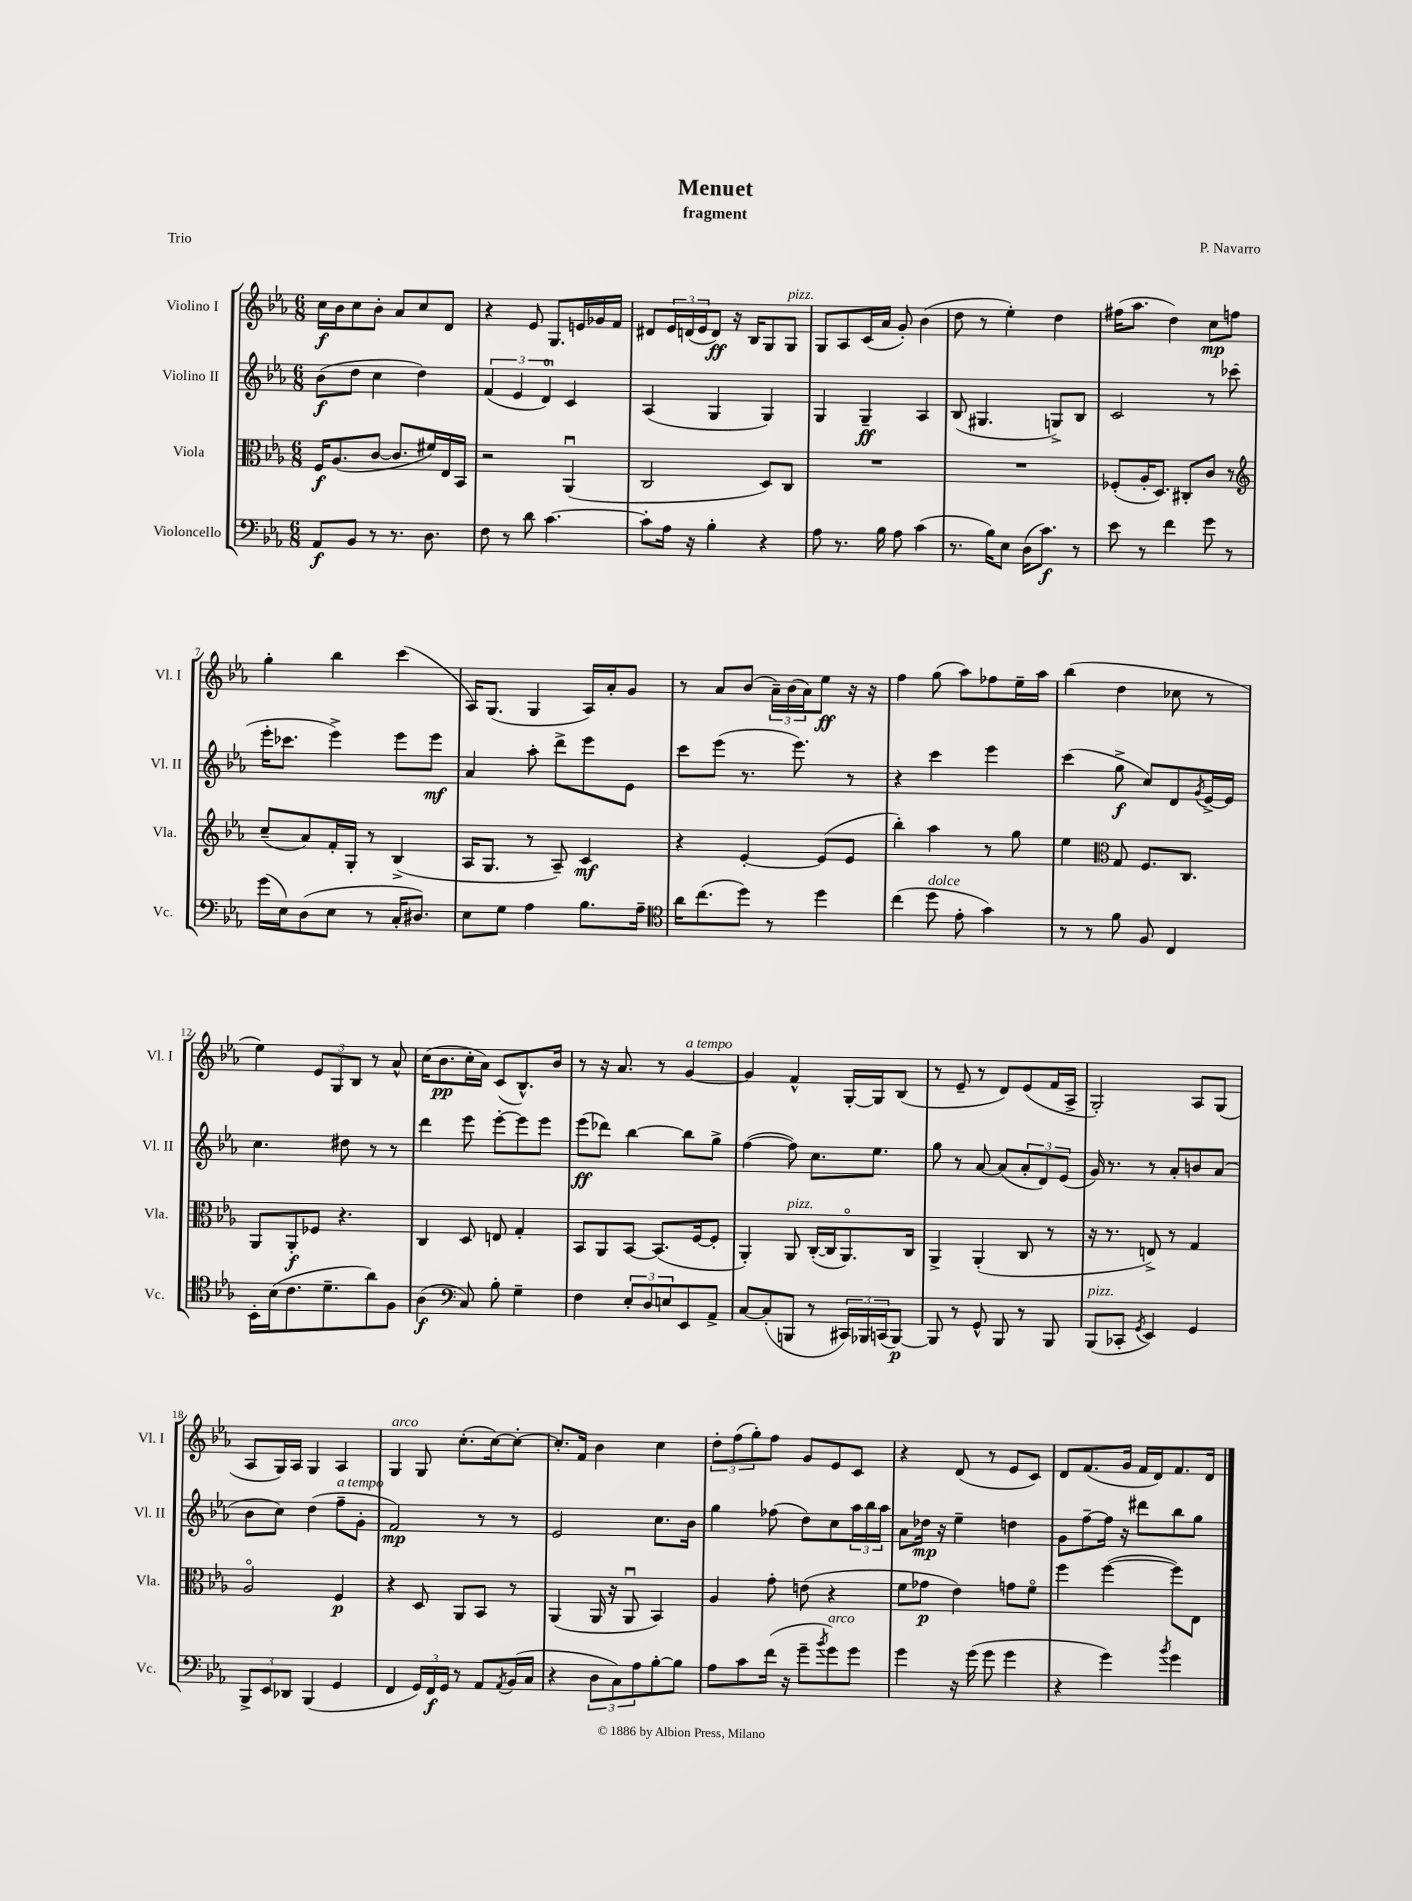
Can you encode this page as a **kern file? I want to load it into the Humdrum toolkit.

**kern	**dynam	**kern	**dynam	**kern	**dynam	**kern	**dynam
*part4	*part4	*part3	*part3	*part2	*part2	*part1	*part1
*staff4	*staff4	*staff3	*staff3	*staff2	*staff2	*staff1	*staff1
*I"Violoncello	*	*I"Viola	*	*I"Violino II	*	*I"Violino I	*
*I'Vc.	*	*I'Vla.	*	*I'Vl. II	*	*I'Vl. I	*
*clefF4	*	*clefC3	*	*clefG2	*	*clefG2	*
*k[b-e-a-]	*	*k[b-e-a-]	*	*k[b-e-a-]	*	*k[b-e-a-]	*
*M6/8	*	*M6/8	*	*M6/8	*	*M6/8	*
=1	=1	=1	=1	=1	=1	=1	=1
8AA-/L	f	16F/KL	f	(8b-\L	f	16cc\LL	f
.	.	(8.A-/	.	.	.	16b-\J	.
8BB-/J	.	.	.	8dd\J	.	8cc\	.
8r	.	[8c/J	.	4cc\	.	8b-'\J	.
8.r	.	8.c/L]	.	.	.	8a-/L	.
.	.	.	.	4dd\)	.	8cc/	.
8.D\	.	16f#X/L)	.	.	.	.	.
.	.	16E-/	.	.	.	8d/J	.
.	.	16BB-/JJ	.	.	.	.	.
=2	=2	=2	=2	=2	=2	=2	=2
8F\	.	2r	.	(6f/	.	4r	.
8r	.	.	.	.	.	.	.
.	.	.	.	6e-/	.	.	.
8d\	.	.	.	.	.	8e-/	.
.	.	.	.	6d/)	.	.	.
[4.c\	.	.	.	.	.	8.G/L	.
.	.	(4AA-u/	.	4c/	.	.	.
.	.	.	.	.	.	16en/L	.
.	.	.	.	.	.	16g-X/	.
.	.	.	.	.	.	16f/JJ	.
=3	=3	=3	=3	=3	=3	=3	=3
8c'\L]	.	2C/	.	(4A-/	.	8d#X/L	.
16A-\Jk	.	.	.	.	.	24e-/L	.
.	.	.	.	.	.	(24dn/	.
16r	.	.	.	.	.	.	.
.	.	.	.	.	.	24e-/J	.
4B-'\	.	.	.	4G/	.	8d/J)	ff
.	.	.	.	.	.	16r	.
.	.	.	.	.	.	16B-/KL	.
4r	.	8D/L)	.	4G/)	.	8G/	.
!	!	!	!	!	!	!LO:TX:a:i:t=pizz.	!
.	.	8C/J	.	.	.	8G/J	.
=4	=4	=4	=4	=4	=4	=4	=4
8A-\	.	2.r	.	4G/	.	8G/L	.
8.r	.	.	.	.	.	8A-/	.
.	.	.	.	4G~/	ff	(16c/L	.
16B-\	.	.	.	.	.	16a-/JJ	.
8A-\	.	.	.	.	.	8g'/)	.
(4c\	.	.	.	4A-/	.	(4b-\	.
=5	=5	=5	=5	=5	=5	=5	=5
8.r	.	2.r	.	(8B-/	.	8dd\	.
.	.	.	.	4.G#X/	.	8r	.
16B-\KL)	.	.	.	.	.	.	.
8E-\J	.	.	.	.	.	4ee-'\)	.
(16D\KL	.	.	.	.	.	.	.
8.c\J)	f	.	.	.	.	.	.
.	.	.	.	8Gn^/L)	.	4dd\	.
8r	.	.	.	8B-/J	.	.	.
=6	=6	=6	=6	=6	=6	=6	=6
8e-\	.	(8F-X'/L	.	2c/	.	(16ff#X\KL	.
.	.	.	.	.	.	8.aa-\J	.
8r	.	16A-'/K	.	.	.	.	.
.	.	8.D/J)	.	.	.	.	.
4f\	.	.	.	.	.	4dd\)	.
.	.	8C#X'/L	.	.	.	.	.
8g\	.	8c/J	.	8r	.	8cc\L	mp
8r	.	8r	.	(8ccc-X\	.	8ffn\J	.
!!LO:LB:g=z
=7	=7	=7	=7	=7	=7	=7	=7
*	*	*clefG2	*	*	*	*	*
(16g\LL	.	(8cc~/L	.	16eee-'\KL	.	4gg'\	.
16E-\J)	.	.	.	8.ccc-X\J	.	.	.
(8D\	.	8a-/)	.	.	.	.	.
8E-\J	.	16f'/L	.	4eee-^\)	.	4bb-\	.
.	.	16G'/JJ	.	.	.	.	.
8r	.	8r	.	.	.	.	.
16C'/KL	.	(4B-^/	.	8eee-\L	.	(4ccc\	.
8.D#X/J)	.	.	.	.	.	.	.
.	.	.	.	8eee-\J	mf	.	.
=8	=8	=8	=8	=8	=8	=8	=8
8E-\L	.	16A-/KL	.	4a-/	.	16A-/KL)	.
.	.	8.G/J	.	.	.	(8.G/J	.
8G\J	.	.	.	.	.	.	.
4A-\	.	8r	.	8aa-'\	.	4G/	.
.	.	8A-~/)	.	8ddd^\L	.	.	.
8.B-\L	.	4c/	mf	8eee-\	.	16A-/LL)	.
.	.	.	.	.	.	16a-'/J	.
.	.	.	.	8e-\J	.	8g/J	.
16A-~\Jk	.	.	.	.	.	.	.
=9	=9	=9	=9	=9	=9	=9	=9
*clefC4	*	*	*	*	*	*	*
16a-\KL	.	4r	.	8ccc\L	.	8r	.
(8.cc\	.	.	.	.	.	.	.
.	.	.	.	(8eee-\J	.	8a-/L	.
8dd\J)	.	[4e-'/	.	8.r	.	(8b-/J	.
8r	.	.	.	.	.	24a-~\LL)	.
.	.	.	.	.	.	(24b-\	.
.	.	.	.	8.eee-\)	.	.	.
.	.	.	.	.	.	24a-\J)	.
4dd\	.	(8e-/L]	.	.	.	8ee-\J	ff
.	.	8e-/J	.	8r	.	16r	.
.	.	.	.	.	.	16r	.
=10	=10	=10	=10	=10	=10	=10	=10
(4cc\	.	4bb-'\)	.	4r	.	4ff\	.
!LO:TX:a:i:t=dolce	!	!	!	!	!	!	!
8dd\	.	4aa-\	.	4ccc\	.	(8gg\	.
8e-'\	.	.	.	.	.	8aa-\L)	.
4g\)	.	8r	.	4eee-\	.	8ff-X\	.
.	.	8gg\	.	.	.	16ee-~\L	.
.	.	.	.	.	.	16aa-\JJ	.
=11	=11	=11	=11	=11	=11	=11	=11
8r	.	4ee-\	.	(4ccc\	.	(4bb-\	.
8r	.	.	.	.	.	.	.
*	*	*clefC3	*	*	*	*	*
8f\	.	8G/	.	8gg^\	f	4dd\	.
8F/	.	8.F/L	.	8cc/L)	.	.	.
4C/	.	.	.	8d/	.	8cc-X\	.
.	.	8.C/J	.	.	.	.	.
.	.	.	.	8qg/	.	.	.
.	.	.	.	[16e-^/L	.	8r	.
.	.	.	.	16e-/JJ]	.	.	.
!!LO:LB:g=z
=12	=12	=12	=12	=12	=12	=12	=12
16BB-'\LL	.	8AA-/L	.	4.cc\	.	4ee-\)	.
(16B-\J	.	.	.	.	.	.	.
8.c\	.	8AA-'/	f	.	.	.	.
.	.	8F-X/J	.	.	.	12e-/L	.
8.d~\	.	.	.	.	.	.	.
.	.	.	.	.	.	12G/	.
.	.	4.r	.	8dd#X\	.	.	.
.	.	.	.	.	.	12B-/J	.
8a-\)	.	.	.	8r	.	8r	.
8F\J	.	.	.	8r	.	8a-^^/	.
=13	=13	=13	=13	=13	=13	=13	=13
(4A-\	f	4C/	.	4ddd\	.	(16cc\KL	.
.	.	.	.	.	.	8.b-\	pp
*clefF4	*	*	*	*	*	*	*
8C/)	.	8D/	.	8eee-\	.	16cc'\L	.
.	.	.	.	.	.	16a-\JJ)	.
8B-'\	.	8En/	.	[8eee-'\L	.	(8c/L	.
4G~\	.	4G'/	.	8eee-\]	.	8.B-^^/)	.
.	.	.	.	8eee-\J	.	.	.
.	.	.	.	.	.	16b-/Jk	.
=14	=14	=14	=14	=14	=14	=14	=14
4F\	.	8BB-/L	.	(8eee-\L	ff	8r	.
.	.	8AA-/	.	8ddd-X\J)	.	16r	.
.	.	.	.	.	.	8.a-/	.
12E-'/L	.	[8BB-/J	.	[4bb-\	.	.	.
12D/	.	.	.	.	.	.	.
.	.	(8.BB-/L]	.	.	.	8r	.
12En/	.	.	.	.	.	.	.
!	!	!	!	!	!	!LO:TX:a:i:t=a tempo	!
8EE-/	.	.	.	8bb-\L]	.	[4g/	.
.	.	[16F/k	.	.	.	.	.
8AA-^/J	.	8F'/J]	.	8gg^\J	.	.	.
=15	=15	=15	=15	=15	=15	=15	=15
[8C/L	.	4AA-'/)	.	([4ff\	.	4g/]	.
(8C'/]	.	.	.	.	.	.	.
!	!	!LO:TX:a:i:t=pizz.	!	!	!	!	!
8BBBn/J	.	8AA-/	.	8ff\])	.	4f^^/	.
8r	.	([16C'/LL	.	8.cc\L	.	.	.
.	.	16C/J]	.	.	.	.	.
24CC#X/LL)	.	8.AA-/)	.	.	.	[16G'/LL	.
24BBB-X/	.	.	.	.	.	.	.
.	.	.	.	8.ee-\J	.	16G/J]	.
(24CCn/J	.	.	.	.	.	.	.
[8BBB-/J)	p	.	.	.	.	(8B-/J	.
.	.	16C/Jk	.	.	.	.	.
=16	=16	=16	=16	=16	=16	=16	=16
8BBB-/]	.	4AA-^/	.	8gg\	.	8r	.
8r	.	.	.	8r	.	8e-~/	.
8GG^^/	.	(4AA-'/	.	[8a-/	.	8r	.
8BBB-/	.	.	.	(8a-/L]	.	8d/L)	.
8r	.	8C/	.	12a-'/	.	(8e-/	.
.	.	.	.	12d/)	.	.	.
8BBB-/	.	8r	.	.	.	16f/L	.
.	.	.	.	(12e-/J	.	.	.
.	.	.	.	.	.	16A-^/JJ	.
=17	=17	=17	=17	=17	=17	=17	=17
!LO:TX:a:i:t=pizz.	!	!	!	!	!	!	!
(8BBB-/L	.	16r	.	16g/)	.	2G'/)	.
.	.	8.r	.	8.r	.	.	.
8CC-X'/J	.	.	.	.	.	.	.
8qGG/	.	.	.	.	.	.	.
4EE-/)	.	8En^/)	.	8r	.	.	.
.	.	8r	.	8a-'/L	.	.	.
4GG/	.	4G/	.	8bn/	.	8A-/L	.
.	.	.	.	(8a-/J	.	(8G/J	.
!!LO:LB:g=z
=18	=18	=18	=18	=18	=18	=18	=18
12BBB-^/L	.	2A-/	.	8b-\L	.	8A-/L	.
12EE-/	.	.	.	.	.	.	.
.	.	.	.	8cc\J)	.	16G/L)	.
12DD-X/J	.	.	.	.	.	.	.
.	.	.	.	.	.	16A-/JJ	.
(4BBB-/	.	.	.	(4dd\	.	4G/	.
!	!	!	!	!LO:TX:a:i:t=a tempo	!	!	!
4GG/	.	4F/	p	8ff~\L	.	4A-/	.
.	.	.	.	8g'\J	.	.	.
=19	=19	=19	=19	=19	=19	=19	=19
!	!	!	!	!	!	!LO:TX:a:i:t=arco	!
4FF/	.	4r	.	2f/)	mp	4G/	.
24GG/LL)	.	8D/	.	.	.	8G/	.
24FF/	f	.	.	.	.	.	.
24GG/JJ	.	.	.	.	.	.	.
8r	.	8AA-/L	.	.	.	(8.cc'\L	.
8AA-/L	.	8BB-/J	.	8r	.	.	.
.	.	.	.	.	.	[16cc\k)	.
8qAA-/	.	.	.	.	.	.	.
(16BB-/L	.	8r	.	8r	.	8cc'\J_	.
16C/JJ	.	.	.	.	.	.	.
=20	=20	=20	=20	=20	=20	=20	=20
4r	.	(4AA-/	.	2e-/	.	8.cc'/L]	.
.	.	.	.	.	.	16f/Jk	.
12D\L	.	16AA-/	.	.	.	4b-\	.
.	.	16r	.	.	.	.	.
12C\)	.	.	.	.	.	.	.
.	.	8AA-u/	.	.	.	.	.
12A-\	.	.	.	.	.	.	.
[8B-'\	.	4BB-/)	.	8.cc\L	.	4cc\	.
8B-\J]	.	.	.	.	.	.	.
.	.	.	.	16b-\Jk	.	.	.
=21	=21	=21	=21	=21	=21	=21	=21
8A-\L	.	4A-/	.	4gg\	.	12dd'\L	.
.	.	.	.	.	.	(12ff\	.
8c\	.	.	.	.	.	.	.
.	.	.	.	.	.	12gg'\)	.
(16f\Jk	.	8g'\	.	(8ff-X\	.	8ff\J	.
16r	.	.	.	.	.	.	.
8g~\L	.	(8en\	.	8dd\L)	.	8g/L	.
8qb-/	.	.	.	.	.	.	.
!LO:TX:a:i:t=arco	!	!	!	!	!	!	!
8g\)	.	4r	.	8cc\	.	8e-/	.
8g\J	.	.	.	24aa-\L	.	8c/J	.
.	.	.	.	24bb-\	.	.	.
.	.	.	.	24aa-\JJ	.	.	.
=22	=22	=22	=22	=22	=22	=22	=22
4g\	.	8f\L	.	8a-\L	.	4r	.
.	.	8g-X\J	p	16dd-X\Jk	mp	.	.
.	.	.	.	16r	.	.	.
16r	.	4e-\)	.	4ee-~\	.	(8d/	.
(16g\	.	.	.	.	.	.	.
8g\	.	.	.	.	.	8r	.
4g\	.	8gn\L	.	4ddn\	.	8e-/L	.
.	.	8f\J	.	.	.	8c/J)	.
=23	=23	=23	=23	=23	=23	=23	=23
4r	.	4ff\	.	8g\L	.	8d/L	.
.	.	.	.	[8ff~\	.	(8.f/	.
4g\)	.	([4ff\	.	16ff\Jk]	.	.	.
.	.	.	.	16r	.	16g/Jk	.
.	.	.	.	8ddd#X\L	.	16f/LL	.
.	.	.	.	.	.	16d/J)	.
8qb-/	.	.	.	.	.	.	.
4g\	.	8ff\L])	.	8bb-\	.	8.f/	.
.	.	8E-\J	.	8gg\J	.	.	.
.	.	.	.	.	.	16d/Jk	.
==	==	==	==	==	==	==	==
*-	*-	*-	*-	*-	*-	*-	*-
